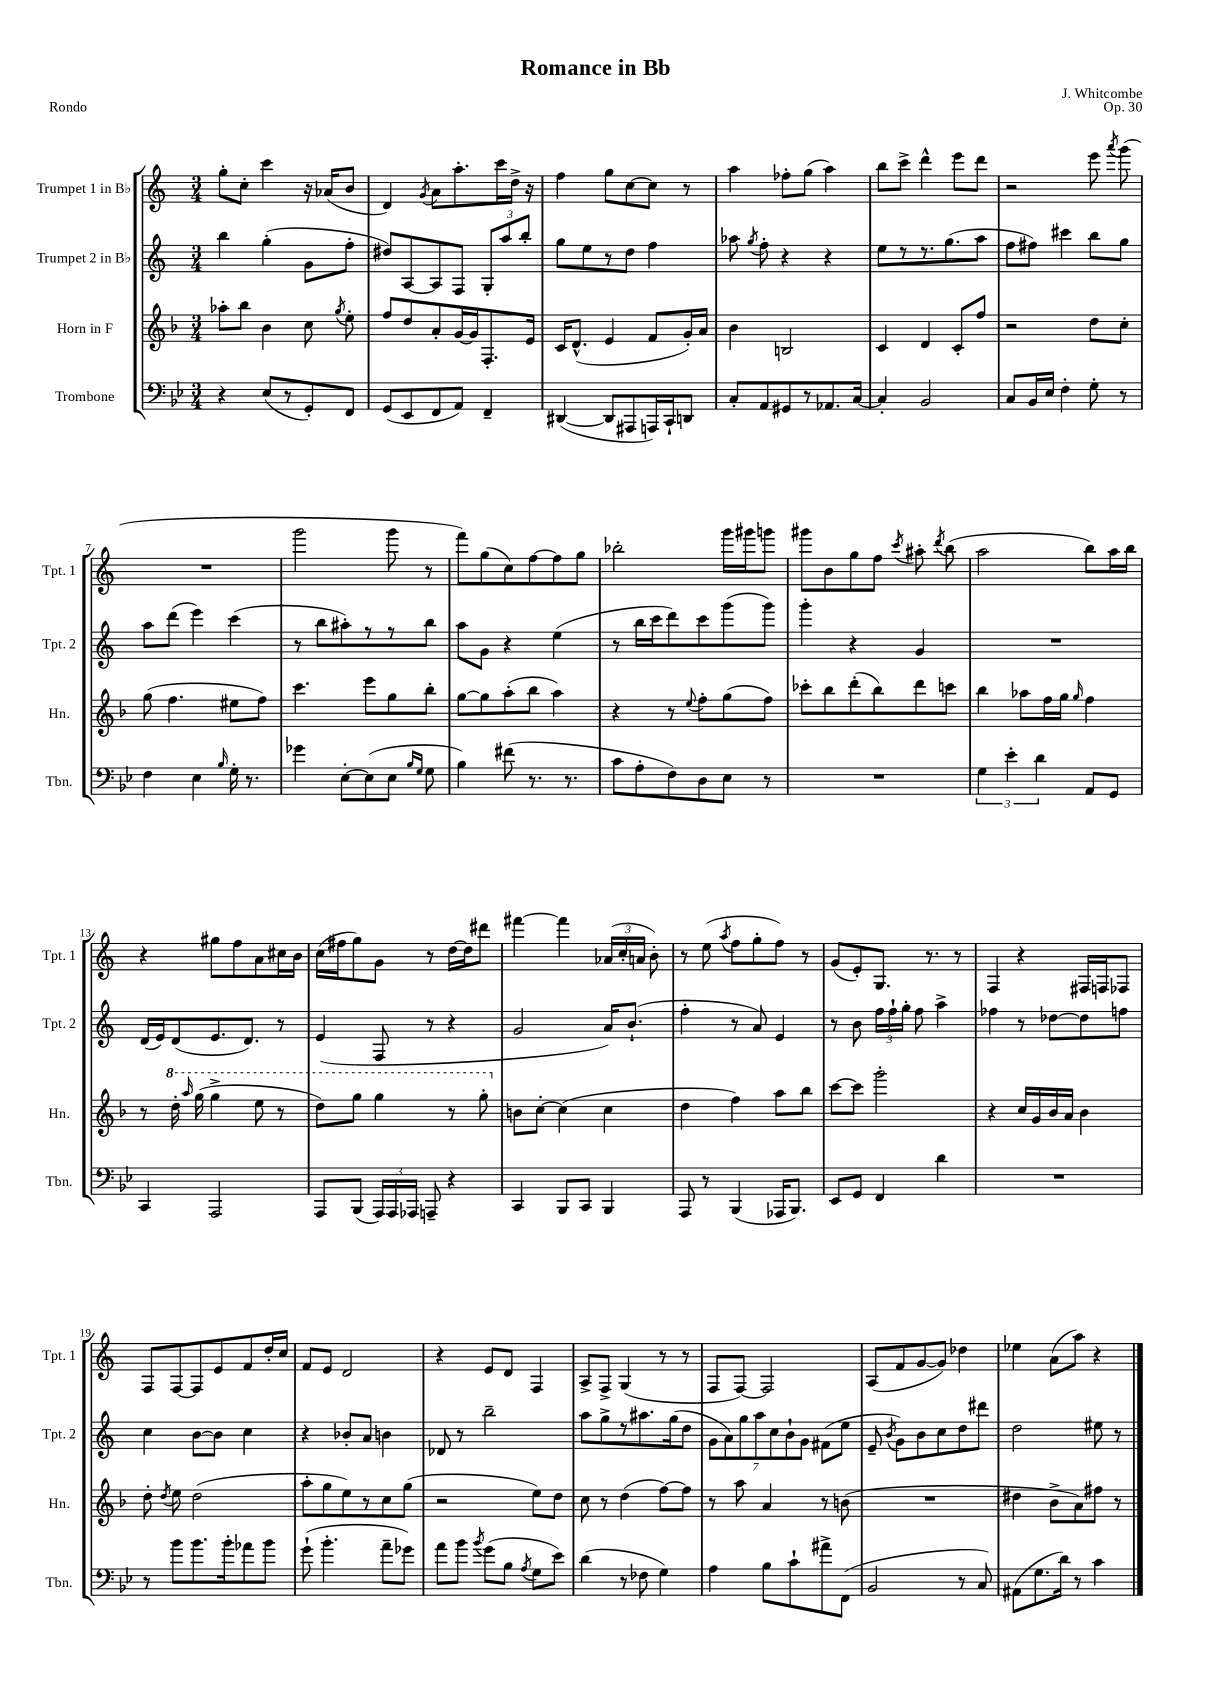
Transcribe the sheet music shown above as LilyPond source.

\header { title = "Romance in Bb" composer = "J. Whitcombe" opus = "Op. 30" piece = "Rondo" }
<<
\new StaffGroup <<
\new Staff = "s0" \with { instrumentName = "Trumpet 1 in Bb" shortInstrumentName = "Tpt. 1" } {
    \clef treble \key c \major \numericTimeSignature \time 3/4
    \autoBeamOff g''8[-. c''8]-. c'''4 r16 aes'16[( b'8] |
    d'4) \acciaccatura { g'8 } a'8[ a''8.-. c'''16 d''16]-> r16 |
    f''4 g''8[ c''8~ c''8] r8 |
    a''4 fes''8[-. g''8]( a''4) |
    b''8[ c'''8]-> d'''4-^ e'''8[ d'''8] |
    r2 e'''8 \acciaccatura { a'''8 } g'''8( |
    R2. |
    g'''2 g'''8 r8 |
    f'''8[) g''8( c''8) f''8~ f''8 g''8] |
    bes''2-. g'''16[ gis'''16 g'''8] |
    gis'''8[ b'8 g''8 f''8] \acciaccatura { c'''8 } ais''8-. \acciaccatura { d'''8 } b''8( |
    a''2 b''8[) a''16 b''16] |
    r4 gis''8[ f''8 a'8 cis''16 b'16] |
    c''16[( fis''16 g''8) g'8] r8 d''16[~ d''16 dis'''8] |
    fis'''4~ fis'''4 \tuplet 3/2 { aes'16[( c''16-. a'16] } b'8-.) |
    r8 e''8( \acciaccatura { a''8 } f''8[ g''8-. f''8]) r8 |
    g'8[( e'8-.) g8.] r8. r8 |
    f4 r4 fis16[ f16 fes8] |
    f8[ f8~ f8 e'8 f'8 d''16-. c''16] |
    f'8[ e'8] d'2 |
    r4 e'8[ d'8] f4 |
    a8[-> f8]-> g4( r8 r8 |
    f8[ f8]~) f2 |
    a8[( f'8 g'8~ g'8]) des''4 |
    ees''4 a'8[( a''8]) r4 \bar "|." |
}
\new Staff = "s1" \with { instrumentName = "Trumpet 2 in Bb" shortInstrumentName = "Tpt. 2" } {
    \clef treble \key c \major \numericTimeSignature \time 3/4
    \autoBeamOff b''4 g''4-.( g'8[ f''8]-. |
    dis''8[) a8~ a8 f8] \tuplet 3/2 { g8[-. a''8 b''8]-. } |
    g''8[ e''8 r8 d''8] f''4 |
    aes''8 \acciaccatura { g''8 } f''8-. r4 r4 |
    e''8[ r8 r8. g''8.( a''8] |
    f''8[ fis''8]) cis'''4 b''8[ g''8] |
    a''8[ d'''8]( e'''4) c'''4( |
    r8 b''8[ ais''8-.) r8 r8 b''8] |
    a''8[ g'8] r4 e''4( |
    r8 b''16[ c'''16 d'''8) c'''8 g'''8( g'''8]) |
    g'''4-. r4 g'4 |
    R2. |
    d'16[( e'16) d'8( e'8. d'8.]) r8 |
    e'4( f8 r8 r4 |
    g'2 a'16[) b'8.]-!( |
    f''4-. r8 a'8) e'4 |
    r8 b'8 \tuplet 3/2 { f''16[ f''16-! g''16]-. } f''8 a''4-> |
    fes''4 r8 des''8[~ des''8 f''8] |
    c''4 b'8[~ b'8] c''4 |
    r4 bes'8[-. a'8] b'4 |
    des'8 r8 b''2-- |
    a''8[ g''8-> r8 ais''8. g''16( d''8] |
    \tuplet 7/4 { g'8[ a'8) g''8 a''8 c''8 b'8-! g'8] } fis'8[( e''8] |
    e'8-- \acciaccatura { b'8 } g'8[) b'8 c''8 d''8 dis'''8] |
    d''2 eis''8 r8 \bar "|." |
}
\new Staff = "s2" \with { instrumentName = "Horn in F" shortInstrumentName = "Hn." } {
    \clef treble \key f \major \numericTimeSignature \time 3/4
    \autoBeamOff aes''8[-. bes''8] bes'4 c''8 \acciaccatura { g''8 } e''8-. |
    f''8[ d''8 a'8-. g'16~ g'16 f8.-. e'16] |
    c'16[ d'8.]-^( e'4 f'8[ g'16-.) a'16] |
    bes'4 b2 |
    c'4 d'4 c'8[-. f''8] |
    r2 d''8[ c''8]-. |
    g''8( f''4. eis''8[ f''8]) |
    c'''4. e'''8[ g''8 bes''8]-. |
    g''8[~ g''8 a''8-.( bes''8] a''4) |
    r4 r8 \appoggiatura { e''8 } f''8[-. g''8( f''8]) |
    ces'''8[-. bes''8 d'''8-.( bes''8) d'''8 c'''8] |
    bes''4 aes''8[ f''16 g''16] \grace { g''16 } f''4 |
    r8 \ottava #1 d'''16-. \grace { a'''16 } g'''16( g'''4-> e'''8 r8 |
    d'''8[) g'''8] g'''4 r8 g'''8-. \ottava #0 |
    b'8[ c''8]~-. c''4( c''4 |
    d''4 f''4) a''8[ bes''8] |
    c'''8[~ c'''8] g'''2-. |
    r4 c''16[ g'16 bes'16 a'16] bes'4 |
    d''8-. \acciaccatura { d''8 } e''8 d''2( |
    a''8[-. g''8 e''8) r8 c''8 g''8]( |
    r2 e''8[) d''8] |
    c''8 r8 d''4( f''8[~) f''8] |
    r8 a''8 a'4 r8 b'8( |
    R2. |
    dis''4 bes'8[-> a'8) fis''8] r8 \bar "|." |
}
\new Staff = "s3" \with { instrumentName = "Trombone" shortInstrumentName = "Tbn." } {
    \clef bass \key bes \major \numericTimeSignature \time 3/4
    \autoBeamOff r4 ees8[( r8 g,8-.) f,8] |
    g,8[( ees,8 f,8 a,8]) f,4-- |
    dis,4~( dis,8[ ais,,8 a,,16) c,16-! d,8] |
    c8[-. a,8 gis,8 r8 aes,8. c16]~ |
    c4-. bes,2 |
    c8[ bes,16 ees16] f4-. g8-. r8 |
    f4 ees4 \grace { bes16 } g16-. r8. |
    ges'4 ees8[~-. ees8( ees8] \grace { bes16[ g16] } g8 |
    bes4) fis'8( r8. r8. |
    c'8[ a8-. f8) d8 ees8] r8 |
    R2. |
    \tuplet 3/2 { g4 ees'4-. d'4 } a,8[ g,8] |
    c,4 a,,2 |
    a,,8[ bes,,8]( \tuplet 3/2 { a,,16[) a,,16 aes,,16] } a,,8-- r4 |
    c,4 bes,,8[ c,8] bes,,4 |
    a,,8 r8 bes,,4( aes,,16[ bes,,8.]) |
    ees,8[ g,8] f,4 d'4 |
    R2. |
    r8 bes'8[ bes'8. bes'16-. aes'8 bes'8] |
    g'8-!( bes'4.-. a'8[-- ges'8]) |
    a'8[ bes'8] \acciaccatura { bes'8 } g'8[( bes8] \acciaccatura { a8 } g8[ ees'8]) |
    d'4( r8 fes8 g4) |
    a4 bes8[ c'8-! ais'8-> f,8]( |
    bes,2 r8 c8) |
    ais,8[( g8. d'16]) r8 c'4 \bar "|." |
}
>>
>>
